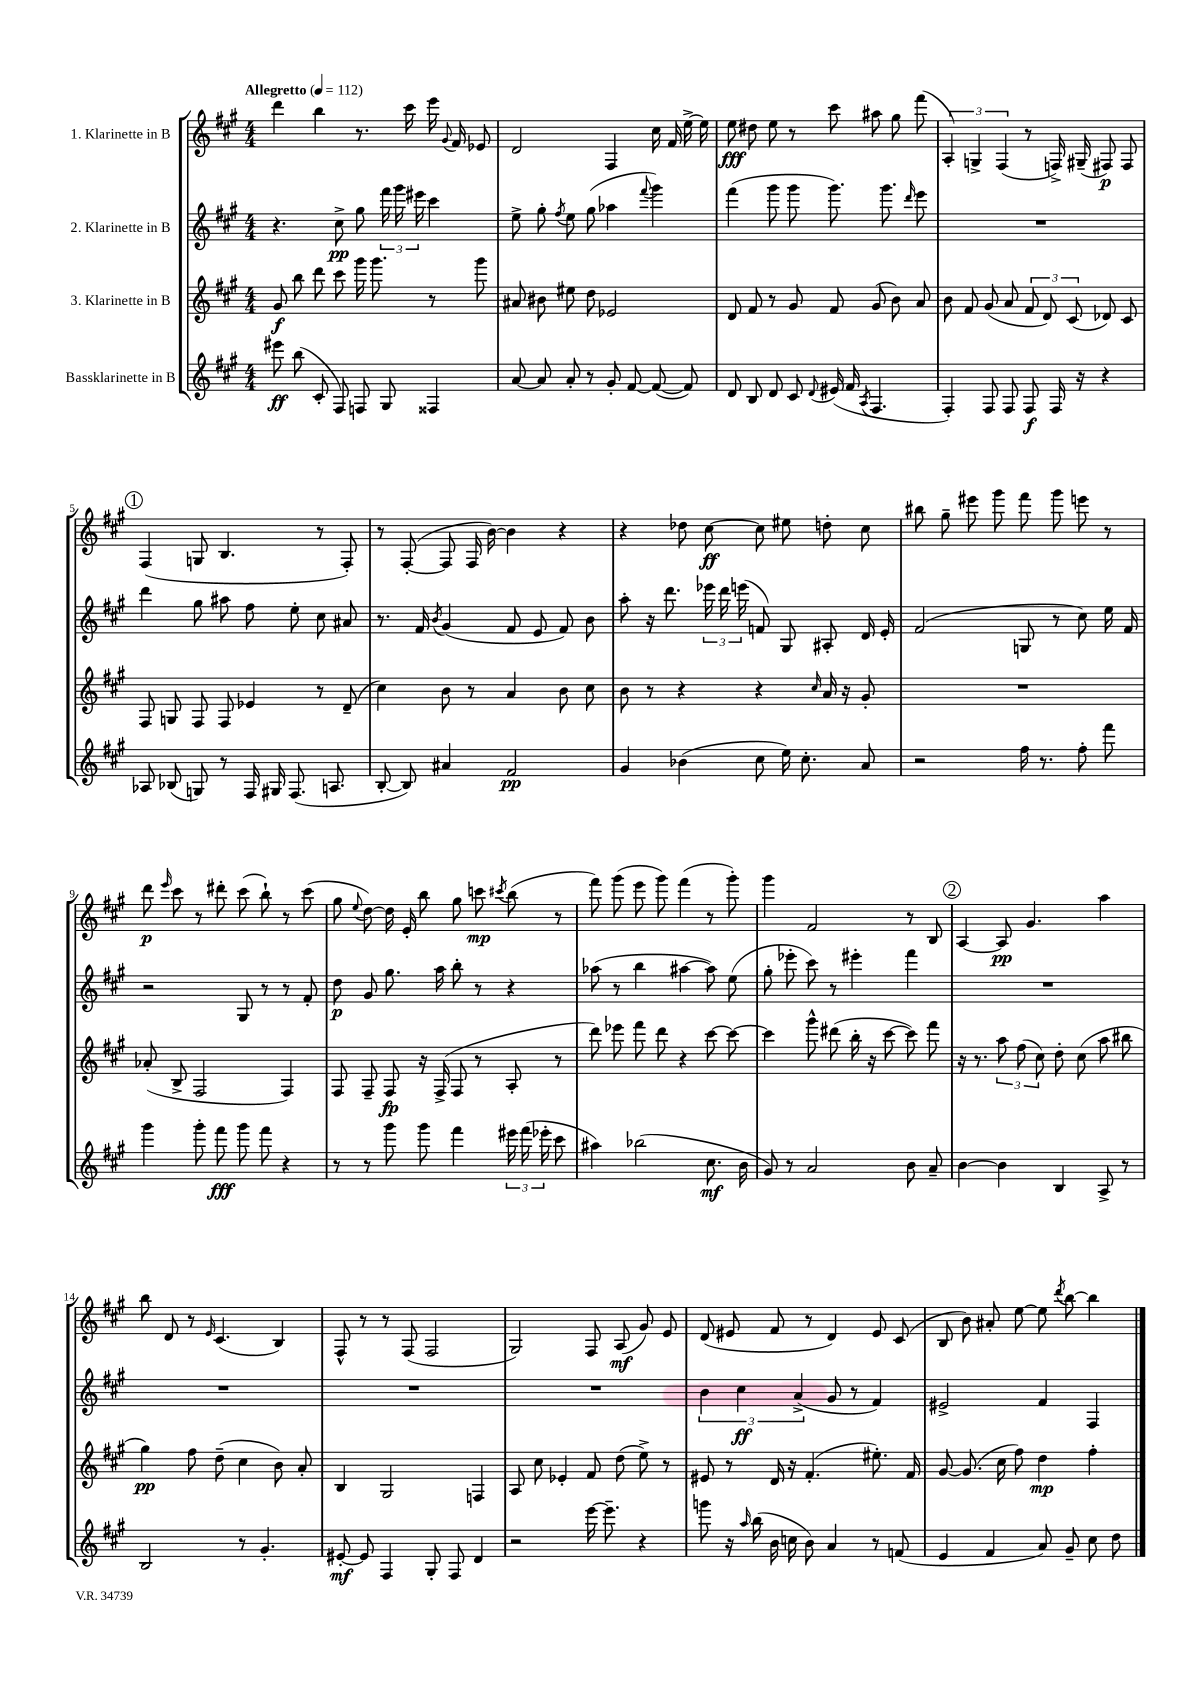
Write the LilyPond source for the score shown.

<<
\new StaffGroup <<
\new Staff = "s0" \with { instrumentName = "1. Klarinette in B" } {
    \clef treble \key a \major \numericTimeSignature \time 4/4 \tempo "Allegretto" 4 = 112
    \autoBeamOff d'''4 b''4 r8. cis'''16 e'''16 \appoggiatura { gis'8 } fis'16 ees'8 |
    d'2 fis4 cis''16 fis'16 e''16~-> e''16 |
    e''8\fff dis''8 e''8 r8 cis'''8 ais''8 gis''8 fis'''8( |
    \tuplet 3/2 { a4-.) g4-> fis4( } r8 f16->) gis16--( fis8\p) fis8 |
    \mark \markup { \circle "1" } fis4( g8 b4. r8 fis8-.) |
    r8 fis8~-.( fis8 fis16 b'16~) b'4 r4 |
    r4 des''8 cis''8~\ff cis''8 eis''8 d''8-. cis''8 |
    bis''8 gis''8-- eis'''8 gis'''8 fis'''8 gis'''8 e'''8 r8 |
    d'''8\p \grace { e'''16 } cis'''8 r8 dis'''8-. cis'''8( b''8-!) r8 cis'''8( |
    gis''8 \appoggiatura { e''8 } d''8~) d''16 e'16-. b''8 gis''8 c'''8\mp \acciaccatura { cis'''8 } b''8( r8 |
    fis'''8) gis'''8( e'''8 gis'''8) fis'''4( r8 gis'''8-.) |
    gis'''4 fis'2 r8 b8 |
    \mark \markup { \circle "2" } a4~ a8\pp gis'4. a''4 |
    b''8 d'8 r8 \grace { e'16 } cis'4.( b4) |
    fis8-^ r8 r8 fis8( fis2 |
    gis2) fis8 a8\mf( gis'8) e'8 |
    d'8( eis'8 fis'8 r8 d'4) eis'8 cis'8( |
    b8 b'8) ais'8-. e''8~ e''8 \acciaccatura { d'''8 } b''8~ b''4 \bar "|." |
}
\new Staff = "s1" \with { instrumentName = "2. Klarinette in B" } {
    \clef treble \key a \major \numericTimeSignature \time 4/4
    \autoBeamOff r4. cis''8->\pp gis''8 \tuplet 3/2 { fis'''16 gis'''16 eis'''16 } cis'''4 |
    e''8-> gis''8-. \acciaccatura { fis''8 } e''8 gis''8( aes''4 \appoggiatura { fis'''8 } gis'''4) |
    fis'''4( gis'''8 gis'''8 gis'''8.) gis'''8. \grace { d'''16 } e'''8 |
    R1 |
    \mark \markup { \circle "1" } d'''4 gis''8 ais''8 fis''8 e''8-. cis''8 ais'8 |
    r8. fis'16 \acciaccatura { b'8 } gis'4( fis'8 e'8 fis'8) b'8 |
    a''8-. r16 d'''8. \tuplet 3/2 { ees'''16 d'''16 e'''16( } f'8) gis8 ais8-. d'16 e'16-. |
    fis'2( g8 r8 cis''8) e''16 fis'16 |
    r2 gis8 r8 r8 fis'8-. |
    d''8\p gis'8 gis''8. a''16 b''8-. r8 r4 |
    aes''8( r8 b''4 ais''4~ ais''8) e''8( |
    gis''8-. ees'''8-. cis'''8) r8 eis'''4-. fis'''4 |
    \mark \markup { \circle "2" } R1 |
    R1 |
    R1 |
    R1 |
    \tuplet 3/2 { b'4 cis''4\ff a'4->( } gis'8 r8 fis'4) |
    eis'2-> fis'4 fis4 \bar "|." |
}
\new Staff = "s2" \with { instrumentName = "3. Klarinette in B" } {
    \clef treble \key a \major \numericTimeSignature \time 4/4
    \autoBeamOff gis'8\f b''8 d'''8 cis'''8 gis'''16 gis'''8. r8 gis'''8 |
    ais'8 bis'8 eis''8 d''8 ees'2 |
    d'8 fis'8 r8 gis'8 fis'8 gis'8( b'8) a'8 |
    b'8 fis'8 gis'8( a'8 \tuplet 3/2 { fis'8 d'8) cis'8( } des'8) cis'8 |
    \mark \markup { \circle "1" } fis8 g8 fis8 fis8 ees'4 r8 d'8--( |
    cis''4) b'8 r8 a'4 b'8 cis''8 |
    b'8 r8 r4 r4 \grace { cis''16 } a'16 r16 gis'8-. |
    R1 |
    aes'8-.( b8-> fis2 fis4) |
    fis8 fis8-- fis8\fp r16 fis16->( fis8 r8 a8-. r8 |
    d'''8) ees'''8 fis'''8 d'''8 r4 cis'''8~ cis'''8~ |
    cis'''4 gis'''8-^ dis'''8( b''16-. r16 cis'''8~ cis'''8) fis'''8 |
    \mark \markup { \circle "2" } r16 r8. \tuplet 3/2 { a''8 fis''8( cis''8) } d''8-. cis''8( a''8 bis''8 |
    gis''4\pp) fis''8 d''8--( cis''4 b'8) a'8-. |
    b4 gis2 f4 |
    a8 cis''8 ees'4-. fis'8 d''8( e''8->) r8 |
    eis'8 r8 d'16 r16 fis'4.-.( eis''8.-.) fis'16 |
    gis'8~ gis'8.( cis''16 fis''8) d''4\mp fis''4-. \bar "|." |
}
\new Staff = "s3" \with { instrumentName = "Bassklarinette in B" } {
    \clef treble \key a \major \numericTimeSignature \time 4/4
    \autoBeamOff eis'''8\ff b''8( cis'8-. fis8) f8 gis8 fisis4 |
    a'8~ a'8 a'8-. r8 gis'8-. fis'8~ fis'8~( fis'8) |
    d'8 b8 d'8 cis'8 \appoggiatura { d'8 } eis'16( fis'16 \acciaccatura { a8 } fis4. |
    fis4-.) fis8 fis8 fis8\f fis16 r16 r4 |
    \mark \markup { \circle "1" } aes8 bes8( g8) r8 fis16 gis16 fis8.( a8. |
    b8~-. b8) ais'4 fis'2\pp |
    gis'4 bes'4( cis''8 e''16) cis''8.-. a'8 |
    r2 fis''16 r8. fis''8-. fis'''8 |
    gis'''4 gis'''8-. fis'''8\fff gis'''8 fis'''8 r4 |
    r8 r8 gis'''8 gis'''8 fis'''4 \tuplet 3/2 { eis'''16 fis'''16( ees'''16-. } cis'''8 |
    ais''4) bes''2( cis''8.\mf b'16 |
    gis'8) r8 a'2 b'8 a'8-- |
    \mark \markup { \circle "2" } b'4~ b'4 b4 a8-> r8 |
    b2 r8 gis'4.-. |
    eis'8~-.\mf eis'8 fis4 gis8-. fis8 d'4 |
    r2 e'''16~ e'''8.-- r4 |
    g'''8 r16 \grace { a''16 } b''16( b'16 c''16 b'8) a'4 r8 f'8( |
    e'4 fis'4 a'8) gis'8-- cis''8 d''8 \bar "|." |
}
>>
>>
